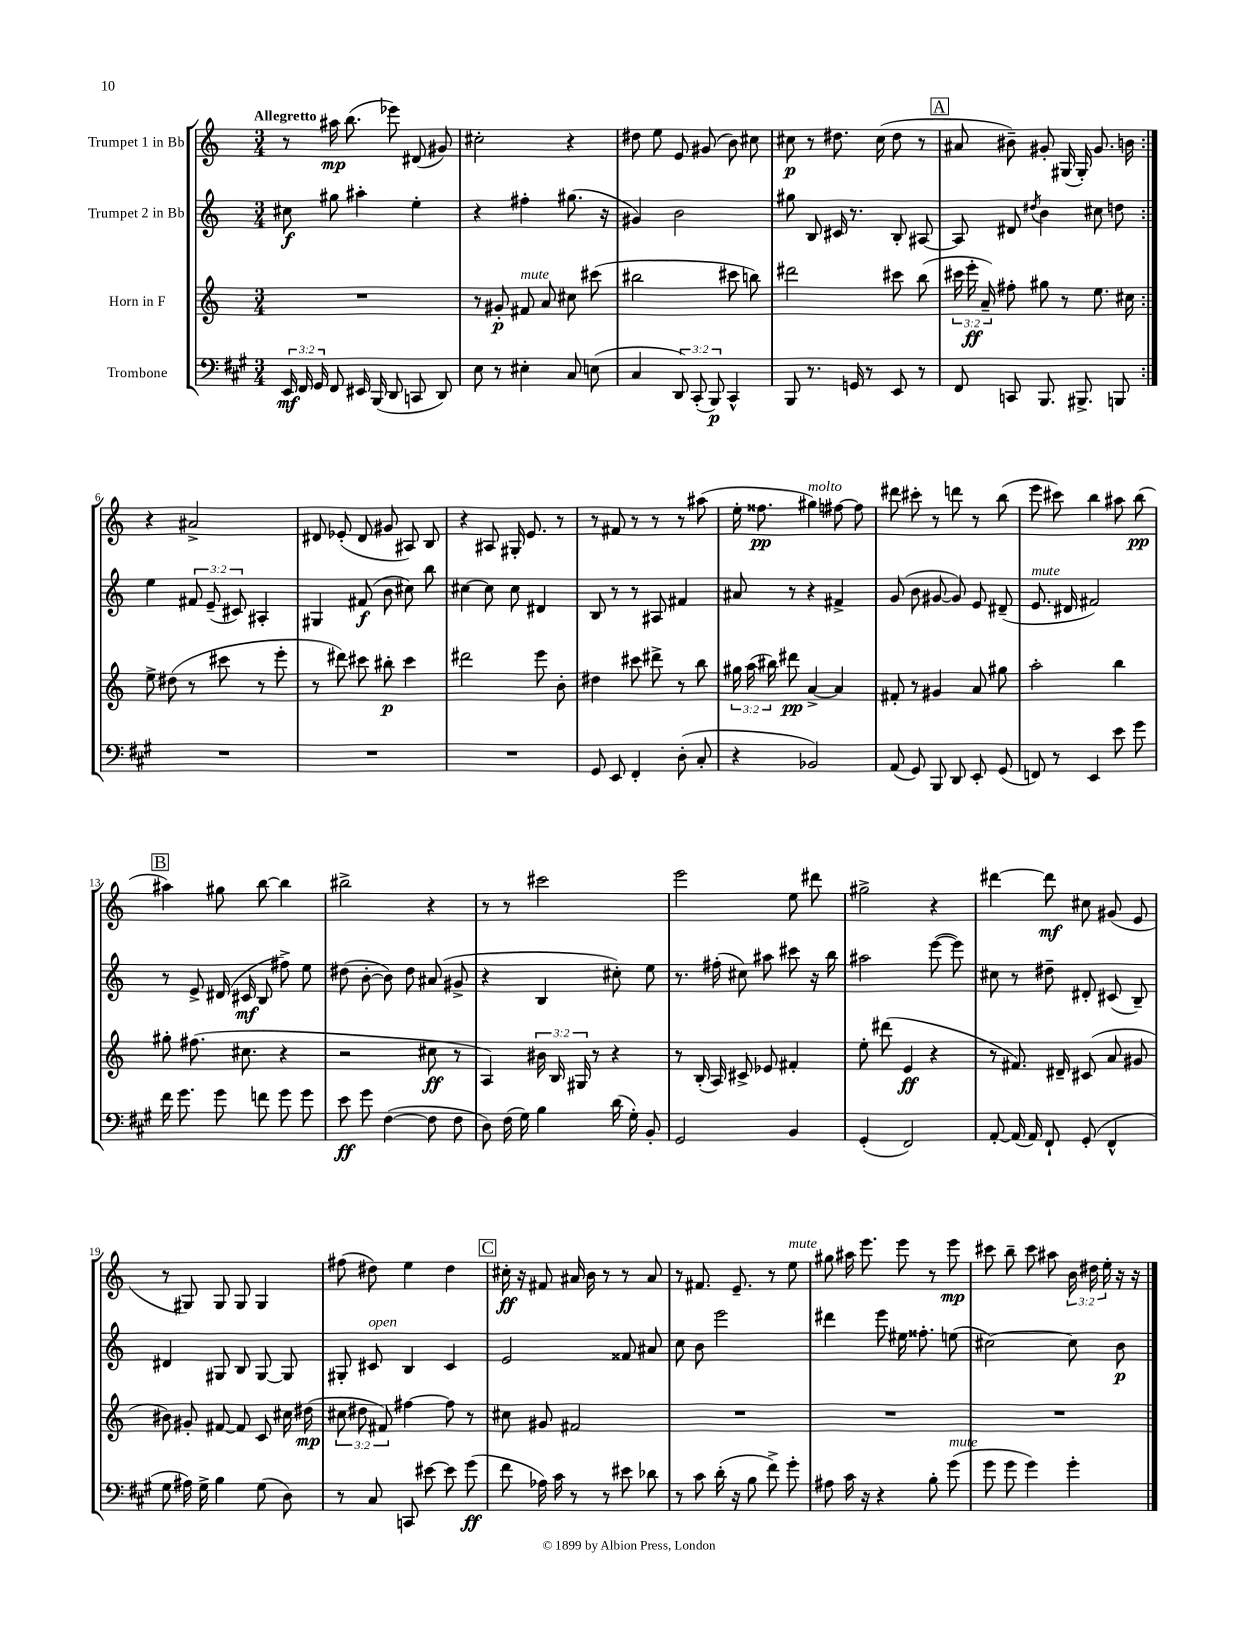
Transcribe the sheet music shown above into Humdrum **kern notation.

**kern	**dynam	**kern	**dynam	**kern	**dynam	**kern	**dynam
*part4	*part4	*part3	*part3	*part2	*part2	*part1	*part1
*staff4	*staff4	*staff3	*staff3	*staff2	*staff2	*staff1	*staff1
*I"Trombone	*	*I"Horn in F	*	*I"Trumpet 2 in Bb	*	*I"Trumpet 1 in Bb	*
*clefF4	*	*clefG2	*	*clefG2	*	*clefG2	*
*k[f#c#g#]	*	*k[]	*	*k[]	*	*k[]	*
*M3/4	*	*M3/4	*	*M3/4	*	*M3/4	*
=1	=1	=1	=1	=1	=1	=1	=1
!	!	!	!	!	!	!LO:TX:a:B:t=Allegretto	!
24EE/	mf	2.r	.	8cc#X\	f	8r	.
24FF#/	.	.	.	.	.	.	.
24GG#/	.	.	.	.	.	.	.
8FF#/	.	.	.	8gg#X\	.	16aa#X\	mp
.	.	.	.	.	.	(8.bb\	.
16EE#X/	.	.	.	4aa#X'\	.	.	.
(16BBB/	.	.	.	.	.	.	.
8DD/	.	.	.	.	.	8eee-X\)	.
8CCn/	.	.	.	4ee'\	.	(8d#X/	.
8DD/)	.	.	.	.	.	8g#X/)	.
=2	=2	=2	=2	=2	=2	=2	=2
8E\	.	8r	.	4r	.	2cc#X'\	.
8r	.	8g#X'/	p	.	.	.	.
!	!	!LO:TX:a:i:t=mute	!	!	!	!	!
4E#X'\	.	8f#X/	.	4ff#X'\	.	.	.
.	.	8a/	.	.	.	.	.
8C#/	.	8cc#X\	.	(8.gg#X\	.	4r	.
(8En\	.	(8ccc#X\	.	.	.	.	.
.	.	.	.	16r	.	.	.
=3	=3	=3	=3	=3	=3	=3	=3
4C#/	.	2bb#X\	.	4g#X/)	.	8dd#X\	.
.	.	.	.	.	.	8ee\	.
12DD/)	.	.	.	2b\	.	8e/	.
(12CC#'/	.	.	.	.	.	.	.
.	.	.	.	.	.	(8g#X/	.
12BBB/)	p	.	.	.	.	.	.
4CC#^^/	.	8ccc#X\	.	.	.	8b\)	.
.	.	8bbn\)	.	.	.	8cc#X\	.
=4	=4	=4	=4	=4	=4	=4	=4
8BBB/	.	2ddd#X\	.	8gg#X\	.	8cc#X\	p
8.r	.	.	.	8B/	.	8r	.
.	.	.	.	16c#X/	.	8.dd#X\	.
16GGn/	.	.	.	8.r	.	.	.
8r	.	.	.	.	.	.	.
.	.	.	.	.	.	(16cc#\	.
8EE/	.	8ccc#X\	.	8B'/	.	8dd#\	.
8r	.	(8bb\	.	[8A#X/	.	8r	.
!!LO:REH:place=s1:t=A
=5	=5	=5	=5	=5	=5	=5	=5
8FF#/	.	24ccc#X\	.	8A#/]	.	8a#X/	.
.	.	24eee'\	ff	.	.	.	.
.	.	24a~/)	.	.	.	.	.
8CCn/	.	8ff#X'\	.	8d#X/	.	8b#X~\)	.
.	.	.	.	8qdd#X/	.	.	.
8.BBB/	.	8gg#X\	.	4b\	.	8g#X'/	.
.	.	8r	.	.	.	(16G#X/	.
8.BBB#X^/	.	.	.	.	.	16G#'/)	.
.	.	8.ee\	.	8cc#X\	.	8.g#/	.
8BBBn/	.	.	.	8ddn\	.	.	.
.	.	16cc#X\	.	.	.	16bn\	.
!!LO:LB:g=z
=6:|!	=6:|!	=6:|!	=6:|!	=6:|!	=6:|!	=6:|!	=6:|!
2.r	.	8ee^\	.	4ee\	.	4r	.
.	.	(8dd#X\	.	.	.	.	.
.	.	8r	.	12f#X/	.	2a#X^/	.
.	.	.	.	(12e~/	.	.	.
.	.	8ccc#X\	.	.	.	.	.
.	.	.	.	12c#X/)	.	.	.
.	.	8r	.	4A#X'/	.	.	.
.	.	8eee'\	.	.	.	.	.
=7	=7	=7	=7	=7	=7	=7	=7
2.r	.	8r	.	4G#X/	.	8d#X/	.
.	.	8ddd#X\)	.	.	.	(8e-X'/	.
.	.	8ccc#X\	.	(8f#X/	f	8d#/	.
.	.	8bb#X'\	p	8b\	.	8g#X/	.
.	.	4ccc#\	.	8cc#X\)	.	8A#X/)	.
.	.	.	.	8bb\	.	8B/	.
=8	=8	=8	=8	=8	=8	=8	=8
2.r	.	2ddd#X\	.	[4cc#X\	.	4r	.
.	.	.	.	8cc#\]	.	8A#X/	.
.	.	.	.	8cc#\	.	16G#X'/	.
.	.	.	.	.	.	8.e/	.
.	.	8eee\	.	4d#X/	.	.	.
.	.	8b'\	.	.	.	8r	.
=9	=9	=9	=9	=9	=9	=9	=9
8GG#/	.	4dd#X\	.	8B/	.	8r	.
8EE/	.	.	.	8r	.	8f#X/	.
4FF#'/	.	8ccc#X\	.	8r	.	8r	.
.	.	8ddd#X^\	.	8A#X/	.	8r	.
(8D'\	.	8r	.	4f#X/	.	8r	.
8C#'/	.	8bb\	.	.	.	(8aa#X\	.
=10	=10	=10	=10	=10	=10	=10	=10
4r	.	24gg#X\	.	8a#X/	.	16ee'\	.
.	.	(24aa\	.	.	.	.	.
.	.	.	.	.	.	8.ff##X\	pp
.	.	24bb#X\)	.	.	.	.	.
.	.	8ddd#X\	pp	8r	.	.	.
!	!	!	!	!	!	!LO:TX:a:i:t=molto	!
2BB-X/)	.	[4a^/	.	4r	.	4gg#X\)	.
.	.	4a/]	.	4f#X^/	.	[8ff#X\	.
.	.	.	.	.	.	8ff#\]	.
=11	=11	=11	=11	=11	=11	=11	=11
(8AA/	.	8f#X'/	.	(8g/	.	8ddd#X\	.
8GG#/)	.	8r	.	8b\	.	8ccc#X'\	.
8BBB/	.	4g#X/	.	[8g#X/	.	8r	.
8DD/	.	.	.	8g#/])	.	8dddn\	.
8EE'/	.	8a/	.	8e/	.	8r	.
(8GG#/	.	8gg#X\	.	(8d#X~/	.	(8bb\	.
=12	=12	=12	=12	=12	=12	=12	=12
!	!	!	!	!LO:TX:a:i:t=mute	!	!	!
8FFn/)	.	2aa'\	.	8.e/	.	8eee\	.
8r	.	.	.	.	.	8ccc#X\)	.
.	.	.	.	16d#X/	.	.	.
4EE/	.	.	.	2f#X/)	.	4bb\	.
8e\	.	4bb\	.	.	.	8aa#X\	.
8g#\	.	.	.	.	.	(8bb\	pp
!!LO:LB:g=z
!!LO:REH:place=s1:t=B
=13	=13	=13	=13	=13	=13	=13	=13
16f#\	.	8gg#X'\	.	8r	.	4aa#X\)	.
8.g#\	.	.	.	.	.	.	.
.	.	(8.ff#X\	.	8e^/	.	.	.
8g#\	.	.	.	(16d#X/	.	8gg#X\	.
.	.	8.cc#X\	.	16c#X/	mf	.	.
8fn\	.	.	.	8B/	.	[8bb\	.
8g#\	.	4r	.	8ff#X^\)	.	4bb\]	.
8g#\	.	.	.	8ee\	.	.	.
=14	=14	=14	=14	=14	=14	=14	=14
8e\	ff	2r	.	(8dd#X\	.	2bb#X^\	.
8g#\	.	.	.	[8b'\	.	.	.
([4F#\	.	.	.	8b\])	.	.	.
.	.	.	.	8dd#\	.	.	.
8F#\]	.	8cc#X\	ff	(8a#X/	.	4r	.
8F#\	.	8r	.	8g#X^/	.	.	.
=15	=15	=15	=15	=15	=15	=15	=15
8D\)	.	4A/)	.	4r	.	8r	.
(16F#\	.	.	.	.	.	8r	.
16G#\)	.	.	.	.	.	.	.
4B\	.	24b#X\	.	4B/	.	2ccc#X\	.
.	.	24B/	.	.	.	.	.
.	.	24G#X/	.	.	.	.	.
.	.	8r	.	.	.	.	.
(16d\	.	4r	.	8cc#X'\)	.	.	.
16G#'\)	.	.	.	.	.	.	.
8BB'/	.	.	.	8ee\	.	.	.
=16	=16	=16	=16	=16	=16	=16	=16
2GG#/	.	8r	.	8.r	.	2eee\	.
.	.	(16B'/	.	.	.	.	.
.	.	16A/)	.	(16ff#X'\	.	.	.
.	.	8c#X^/	.	8cc#X\)	.	.	.
.	.	8e-X/	.	8aa#X\	.	.	.
4BB/	.	4f#X'/	.	8ccc#X\	.	8ee\	.
.	.	.	.	16r	.	8ddd#X\	.
.	.	.	.	16bb\	.	.	.
=17	=17	=17	=17	=17	=17	=17	=17
(4GG#'/	.	8ee'\	.	2aa#X\	.	2gg#X^\	.
.	.	(8ddd#X\	.	.	.	.	.
2FF#/)	.	4e/	ff	.	.	.	.
.	.	4r	.	([8eee\	.	4r	.
.	.	.	.	8eee\])	.	.	.
=18	=18	=18	=18	=18	=18	=18	=18
[8AA'/	.	8r	.	8cc#X\	.	[4ddd#X\	.
(16AA/]	.	8.f#X/)	.	8r	.	.	.
16AA/)	.	.	.	.	.	.	.
8FF#`/	.	.	.	8dd#X~\	.	8ddd#\]	mf
.	.	16d#X~/	.	.	.	.	.
(8GG#'/	.	(8c#X/	.	8d#X'/	.	8cc#X\	.
4FF#^^/	.	8a/	.	(8c#X/	.	(8g#X/	.
.	.	8g#X/	.	8B~/)	.	8e/	.
!!LO:LB:g=z
=19	=19	=19	=19	=19	=19	=19	=19
8G#\	.	8b#X\)	.	4d#X/	.	8r	.
16A#X\)	.	8g#X'/	.	.	.	8G#X/)	.
16G#^\	.	.	.	.	.	.	.
4B\	.	[8f#X/	.	8G#X/	.	8G#/	.
.	.	8f#/]	.	8B/	.	8G#/	.
(8G#\	.	8c/	.	[8G#/	.	4G#/	.
8D\)	.	16cc#X\	.	8G#/]	.	.	.
.	.	(16dd#X\	mp	.	.	.	.
=20	=20	=20	=20	=20	=20	=20	=20
8r	.	12cc#X\	.	8G#X'/	.	(8ff#X\	.
.	.	12dd#X\	.	.	.	.	.
!	!	!	!	!LO:TX:a:i:t=open	!	!	!
8C#/	.	.	.	8c#X/	.	8dd#X\)	.
.	.	12f#X/)	.	.	.	.	.
8CCn/	.	[4ff#X\	.	4B/	.	4ee\	.
[8e#X\	.	.	.	.	.	.	.
8e#\]	.	8ff#\]	.	4c#/	.	4dd#\	.
(8g#\	ff	8r	.	.	.	.	.
!!LO:REH:place=s1:t=C
=21	=21	=21	=21	=21	=21	=21	=21
8f#\	.	8cc#X\	.	2e/	.	16cc#X'\	ff
.	.	.	.	.	.	16r	.
16A-X\)	.	8g#X/	.	.	.	8f#X/	.
16c#\	.	.	.	.	.	.	.
8r	.	2f#X/	.	.	.	16a#X/	.
.	.	.	.	.	.	16b\	.
8r	.	.	.	.	.	8r	.
8e#X\	.	.	.	8f##X/	.	8r	.
8d-X\	.	.	.	8a#X/	.	8a#/	.
=22	=22	=22	=22	=22	=22	=22	=22
8r	.	2.r	.	8cc\	.	8r	.
8c#\	.	.	.	8b\	.	8.f#X/	.
(16d'\	.	.	.	2eee\	.	.	.
16r	.	.	.	.	.	8.e~/	.
8B\	.	.	.	.	.	.	.
8f#^\)	.	.	.	.	.	8r	.
!	!	!	!	!	!	!LO:TX:a:i:t=mute	!
8g#'\	.	.	.	.	.	8ee\	.
=23	=23	=23	=23	=23	=23	=23	=23
8A#X\	.	2.r	.	4ddd#X\	.	8gg#X\	.
16c#\	.	.	.	.	.	16aa#X\	.
16r	.	.	.	.	.	8.eee\	.
4r	.	.	.	8eee\	.	.	.
.	.	.	.	16ee#X\	.	8eee\	.
.	.	.	.	8.ff##X'\	.	.	.
8B'\	.	.	.	.	.	8r	.
!LO:TX:a:i:t=mute	!	!	!	!	!	!	!
(8g#\	.	.	.	(8een\	.	8eee\	mp
=24	=24	=24	=24	=24	=24	=24	=24
8g#\	.	2.r	.	[2cc#X\)	.	8ccc#X\	.
8g#\	.	.	.	.	.	8bb~\	.
4g#\)	.	.	.	.	.	8ccc#\	.
.	.	.	.	.	.	8aa#X\	.
4g#'\	.	.	.	8cc#\]	.	24b\	.
.	.	.	.	.	.	24dd#X\	.
.	.	.	.	.	.	24ee'\	.
.	.	.	.	8b\	p	16r	.
.	.	.	.	.	.	16r	.
==	==	==	==	==	==	==	==
*-	*-	*-	*-	*-	*-	*-	*-
